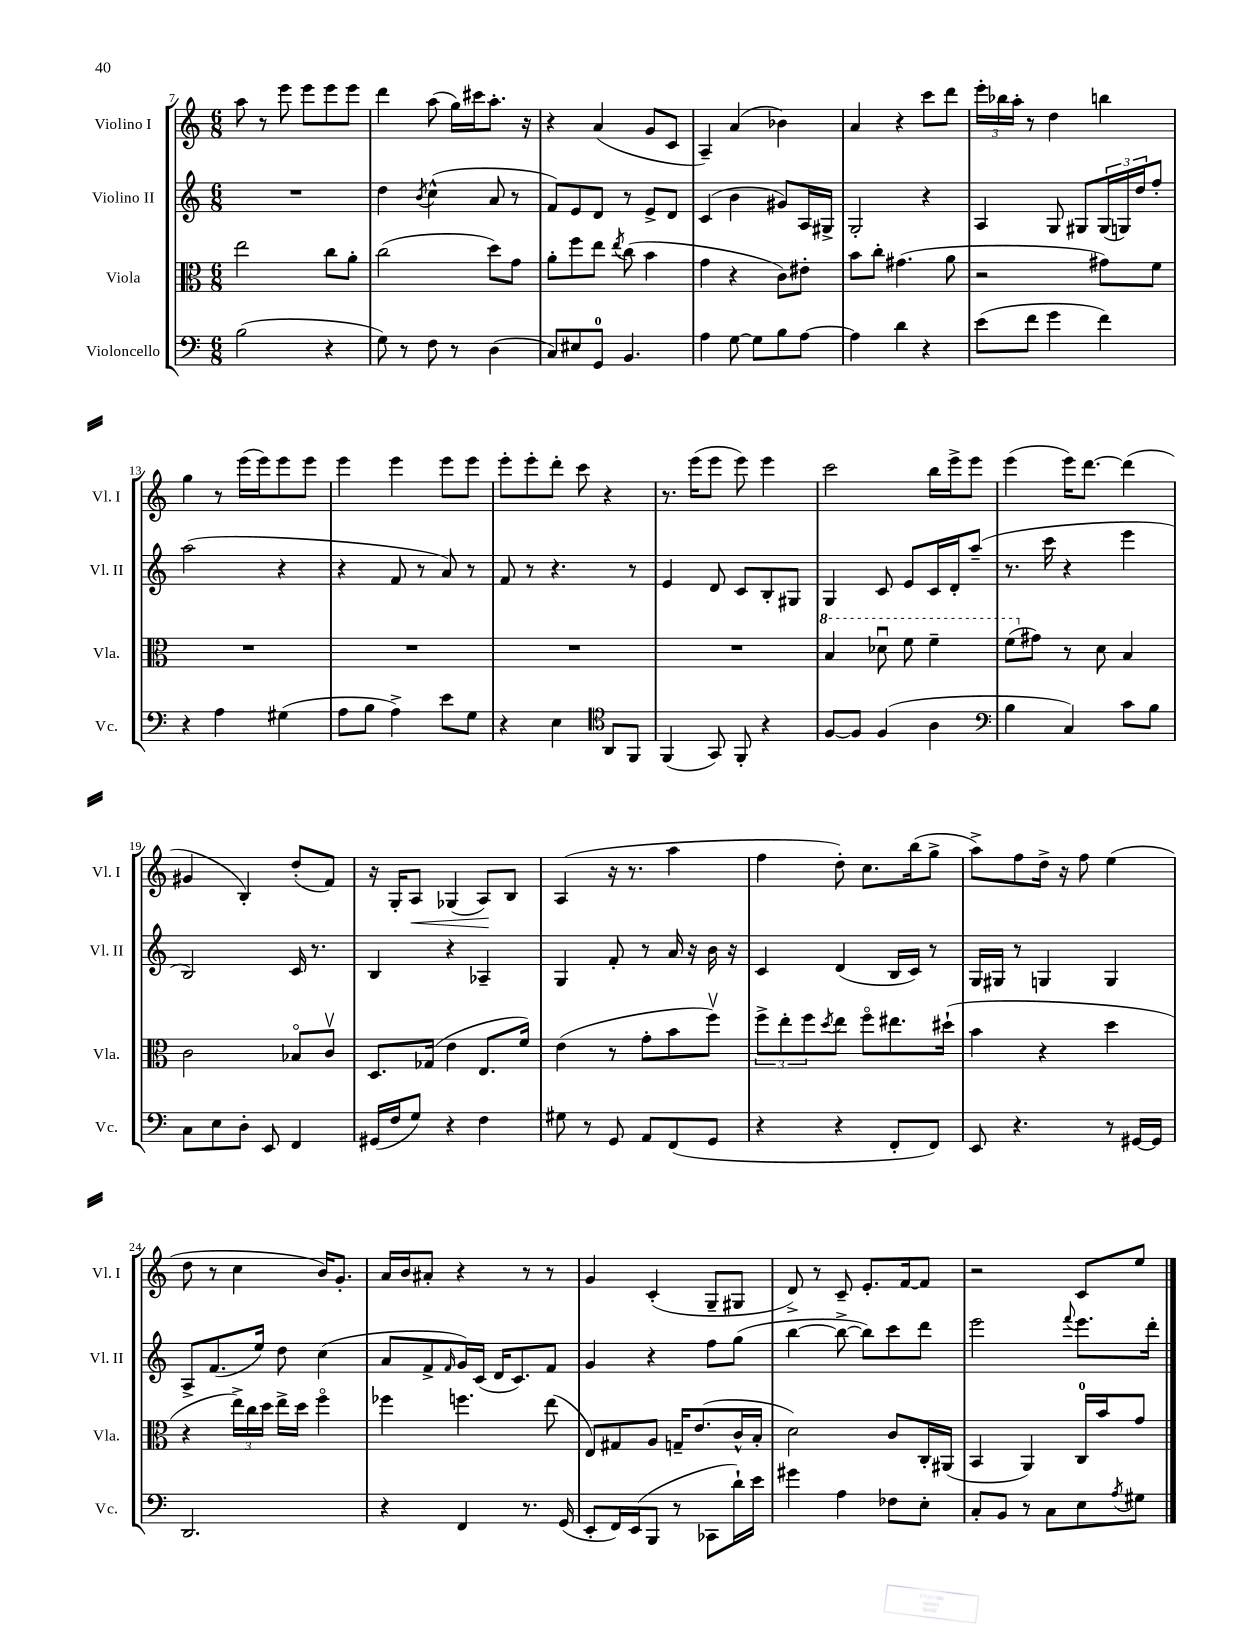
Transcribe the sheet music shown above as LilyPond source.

<<
\new StaffGroup <<
\new Staff = "s0" \with { instrumentName = "Violino I" shortInstrumentName = "Vl. I" } {
    \clef treble \key c \major \numericTimeSignature \time 6/8
    a''8 r8 e'''8 e'''8 e'''8 e'''8 |
    d'''4 a''8( g''16) cis'''16 a''8.-. r16 |
    r4 a'4( g'8 c'8 |
    a4--) a'4( bes'4) |
    a'4 r4 c'''8 d'''8 |
    \tuplet 3/2 { e'''16-. bes''16 a''16-. } r8 d''4 b''4 |
    g''4 r8 e'''16( e'''16) e'''8 e'''8 |
    e'''4 e'''4 e'''8 e'''8 |
    e'''8-. e'''8-. d'''8-. c'''8 r4 |
    r8. e'''16( e'''8 e'''8) e'''4 |
    c'''2 b''16 e'''16-> e'''8 |
    e'''4( e'''16) d'''8.~ d'''4( |
    gis'4 b4-.) d''8-.( f'8) |
    r16 g16-. a8\< ges4( a8\!) b8 |
    a4( r16 r8. a''4 |
    f''4 d''8-.) c''8. b''16( g''8-> |
    a''8->) f''8 d''16-> r16 f''8 e''4( |
    d''8 r8 c''4 b'16) g'8.-. |
    a'16 b'16 ais'8-. r4 r8 r8 |
    g'4 c'4-.( g8-- gis8 |
    d'8->) r8 c'8-- e'8.-. f'16~ f'8 |
    r2 c'8 e''8 \bar "|." |
}
\new Staff = "s1" \with { instrumentName = "Violino II" shortInstrumentName = "Vl. II" } {
    \clef treble \key c \major \numericTimeSignature \time 6/8
    R2. |
    d''4 \acciaccatura { b'8 } c''4-^( a'8 r8 |
    f'8) e'8 d'8 r8 e'8-> d'8 |
    c'4( b'4 gis'8) a16 gis16-> |
    g2-. r4 |
    a4 g8 gis8 \tuplet 3/2 { gis16( g16) d''16 } f''8-. |
    a''2( r4 |
    r4 f'8 r8 a'8) r8 |
    f'8 r8 r4. r8 |
    e'4 d'8 c'8 b8-. gis8 |
    g4 c'8 e'8 c'16 d'16-. a''8--( |
    r8. c'''16 r4 e'''4 |
    b2) c'16 r8. |
    b4 r4 aes4-- |
    g4 f'8-. r8 a'16 r16 b'16 r16 |
    c'4 d'4( b16 c'16) r8 |
    g16 gis16 r8 g4 g4 |
    a8-> f'8.( e''16) d''8 c''4( |
    a'8 f'8-> \grace { f'16 } g'16) c'16( d'16 c'8.) f'8 |
    g'4 r4 f''8 g''8( |
    b''4~ b''8~-> b''8) c'''8 d'''8 |
    e'''2 \appoggiatura { f'''8 } e'''8. d'''16-. \bar "|." |
}
\new Staff = "s2" \with { instrumentName = "Viola" shortInstrumentName = "Vla." } {
    \clef alto \key c \major \numericTimeSignature \time 6/8
    e''2 c''8 a'8-. |
    c''2( d''8) g'8 |
    a'8-. f''8 e''8 \acciaccatura { e''8 } c''8( b'4 |
    g'4 r4 c'8) eis'8-. |
    b'8 c''8-. gis'4.( a'8 |
    r2 gis'8) f'8 |
    R2. |
    R2. |
    R2. |
    R2. |
    \ottava #1 b'4 des''8\downbow f''8 f''4-- |
    f''8( \ottava #0 gis'8) r8 d'8 b4 |
    c'2 bes8\flageolet c'8\upbow |
    d8. ges16( e'4 e8. f'16) |
    e'4( r8 g'8-. b'8 f''8\upbow) |
    \tuplet 3/2 { f''8-> e''8-. f''8 } \acciaccatura { d''8 } e''8 f''8\flageolet eis''8. dis''16-!( |
    b'4 r4 d''4 |
    r4 \tuplet 3/2 { e''16->) c''16 d''16 } e''16-> d''16 f''4\flageolet |
    fes''4 f''4. e''8( |
    e8) gis8 a8 g16-- e'8.( c'16-^ b16-. |
    d'2) c'8 c16-. ais,16( |
    b,4 a,4) c16-0 b'16 g'8 \bar "|." |
}
\new Staff = "s3" \with { instrumentName = "Violoncello" shortInstrumentName = "Vc." } {
    \clef bass \key c \major \numericTimeSignature \time 6/8
    b2( r4 |
    g8) r8 f8 r8 d4( |
    c8) eis8 g,8-0 b,4. |
    a4 g8~ g8 b8 a8~ |
    a4 d'4 r4 |
    e'8( f'8 g'4 f'4) |
    r4 a4 gis4( |
    a8 b8 a4->) e'8 g8 |
    r4 e4 \clef tenor a,8 f,8 |
    f,4( g,8) f,8-. r4 |
    f8~ f8 f4( a4 |
    \clef bass b4 c4) c'8 b8 |
    c8 e8 d8-. e,8 f,4 |
    gis,16( f16 g8) r4 f4 |
    gis8 r8 g,8 a,8 f,8( g,8 |
    r4 r4 f,8-. f,8) |
    e,8 r4. r8 gis,16~ gis,16 |
    d,2. |
    r4 f,4 r8. g,16( |
    e,8-. f,16) e,16( b,,8 r8 ces,8 d'16-!) e'16 |
    gis'4 a4 fes8 e8-. |
    c8-. b,8 r8 c8 e8 \acciaccatura { a8 } gis8 \bar "|." |
}
>>
>>
\layout { \context { \Score currentBarNumber = #7 } }
